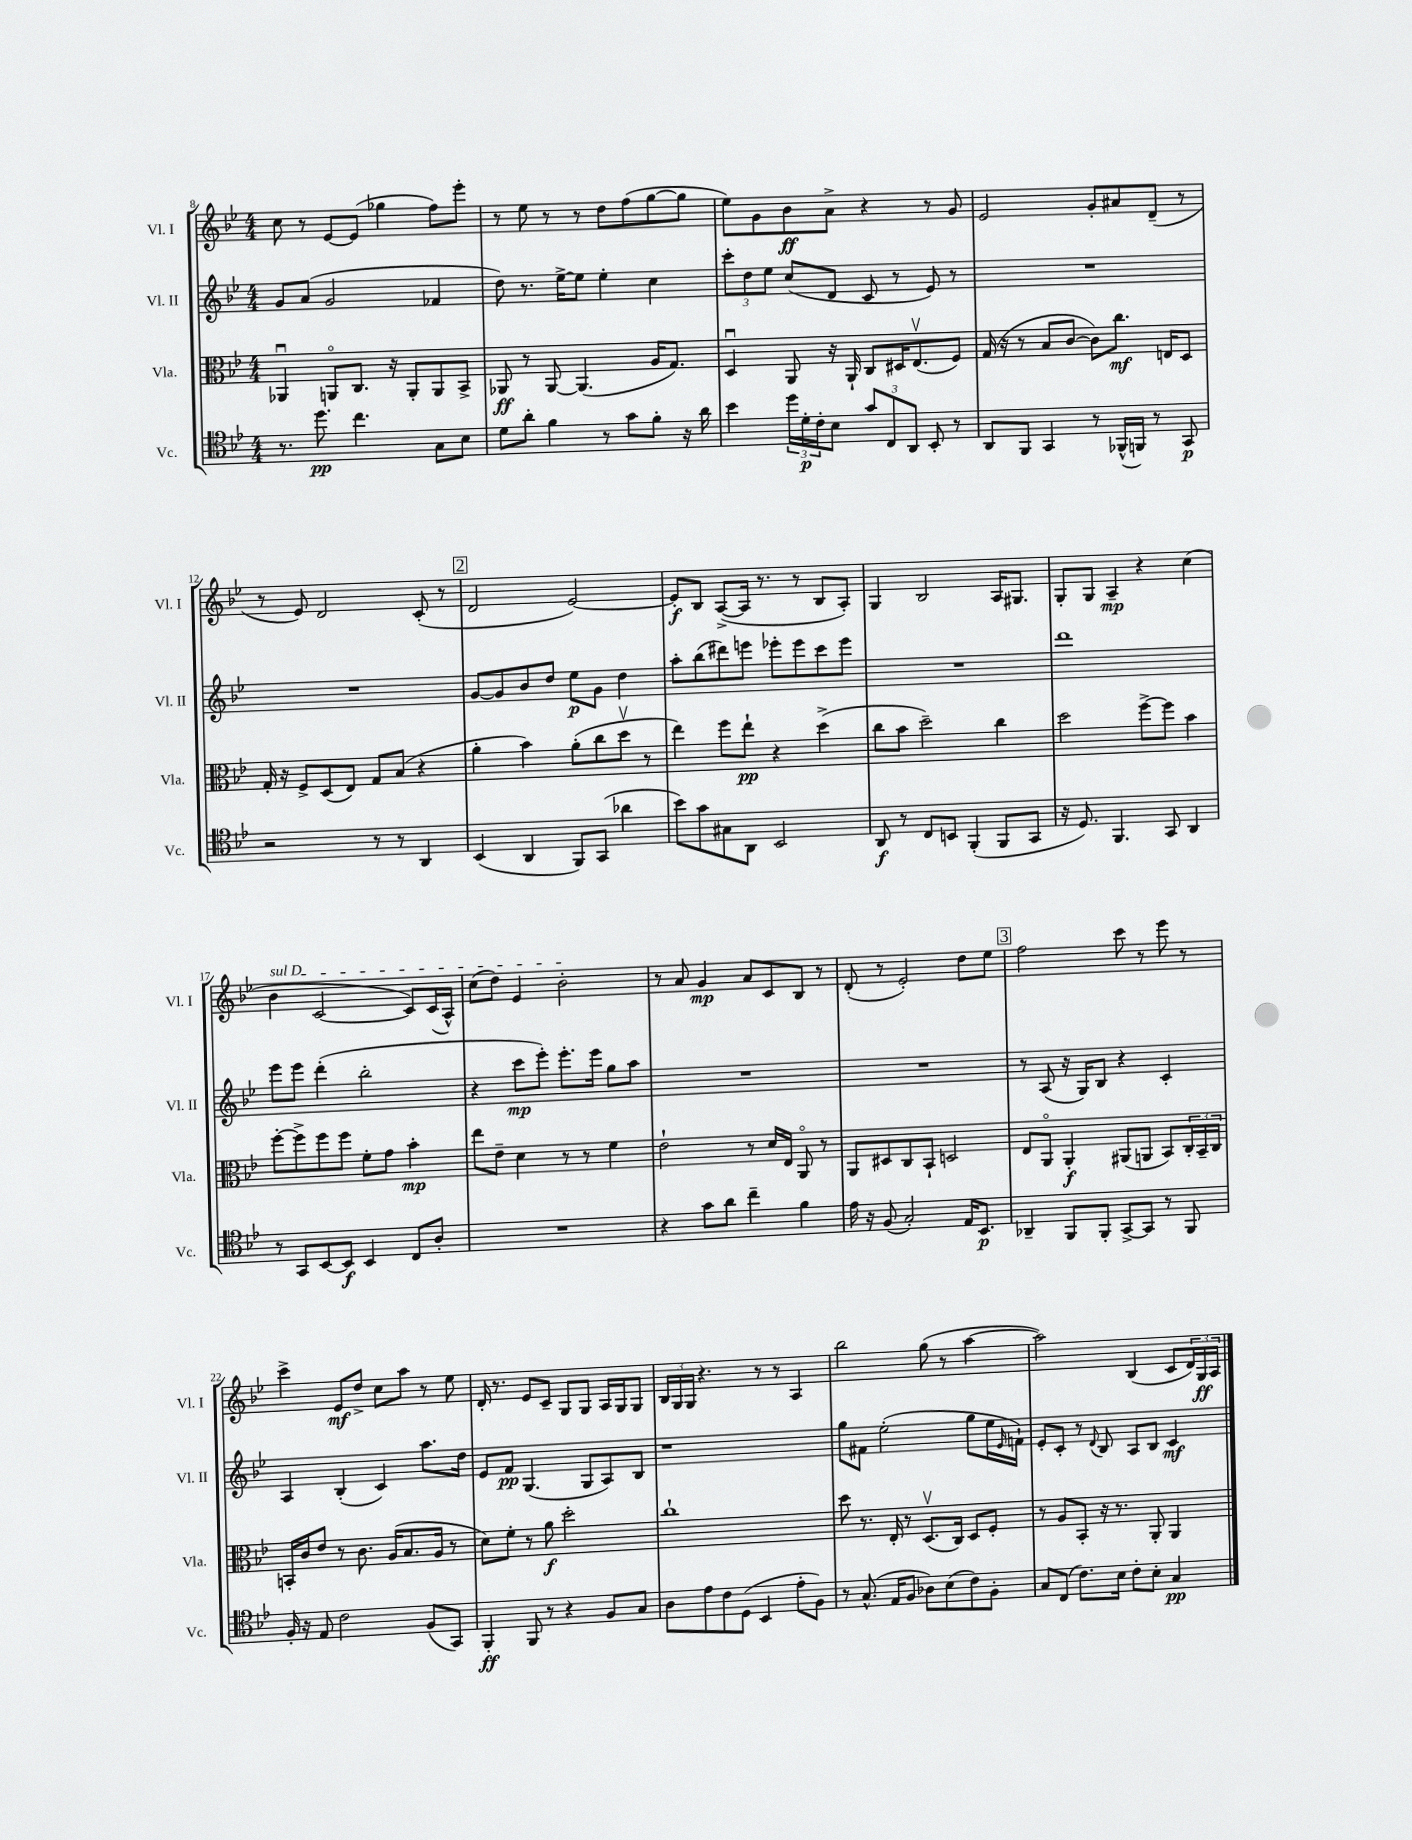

**kern	**dynam	**kern	**dynam	**kern	**dynam	**kern	**dynam
*part4	*part4	*part3	*part3	*part2	*part2	*part1	*part1
*staff4	*staff4	*staff3	*staff3	*staff2	*staff2	*staff1	*staff1
*I"Vc.	*	*I"Vla.	*	*I"Vl. II	*	*I"Vl. I	*
*I'Vc.	*	*I'Vla.	*	*I'Vl. II	*	*I'Vl. I	*
*clefC4	*	*clefC3	*	*clefG2	*	*clefG2	*
*k[b-e-]	*	*k[b-e-]	*	*k[b-e-]	*	*k[b-e-]	*
*M4/4	*	*M4/4	*	*M4/4	*	*M4/4	*
=8	=8	=8	=8	=8	=8	=8	=8
8.r	.	4AA-Xu/	.	8g/L	.	8cc\	.
.	.	.	.	(8a/J	.	8r	.
8.dd\	pp	.	.	.	.	.	.
.	.	8AAn/L	.	2g/	.	[8e-/L	.
4.cc\	.	8.C/J	.	.	.	(8e-/J]	.
.	.	.	.	.	.	4gg-X\	.
.	.	16r	.	.	.	.	.
.	.	8AA'/L	.	.	.	.	.
8G\L	.	8AA/	.	4f-X/	.	8ff\L)	.
8B-\J	.	8BB-^/J	.	.	.	8eee-'\J	.
=9	=9	=9	=9	=9	=9	=9	=9
8d\L	.	8AA-X/	ff	8dd\)	.	8r	.
8a'\J	.	8r	.	8.r	.	8ee-\	.
4f\	.	[8AA-/	.	.	.	8r	.
.	.	.	.	[16ee-^\KL	.	.	.
.	.	(4.AA-/]	.	8ee-\J]	.	8r	.
8r	.	.	.	4ee-'\	.	8dd\L	.
8g\L	.	.	.	.	.	(8ff\	.
8f'\J	.	16A/KL	.	4cc\	.	[8gg\	.
.	.	8.G/J)	.	.	.	.	.
16r	.	.	.	.	.	8gg\J]	.
16a\	.	.	.	.	.	.	.
=10	=10	=10	=10	=10	=10	=10	=10
4b-\	.	4Du/	.	12ccc'\L	.	8ee-\L)	.
.	.	.	.	12dd\	.	.	.
.	.	.	.	.	.	8g\	.
.	.	.	.	12ee-\J	.	.	.
24dd\LL	.	8AA/	.	(8cc/L	.	8b-\	ff
24d'\	p	.	.	.	.	.	.
24c'\J	.	.	.	.	.	.	.
8B-\J	.	16r	.	8d/J	.	8a^\J	.
.	.	16AA`/	.	.	.	.	.
12g/L	.	8C/L	.	8c/	.	4r	.
12C/	.	.	.	.	.	.	.
.	.	16D#X/K	.	8r	.	.	.
12AA/J	.	.	.	.	.	.	.
.	.	(8.E-v/	.	.	.	.	.
8BB-'/	.	.	.	8e-/)	.	8r	.
8r	.	8F/J)	.	8r	.	8g/	.
=11	=11	=11	=11	=11	=11	=11	=11
8AA/L	.	(16G/	.	1r	.	2e-/	.
.	.	16r	.	.	.	.	.
8FF/J	.	8r	.	.	.	.	.
4GG/	.	8B-/L	.	.	.	.	.
.	.	[8c/J	.	.	.	.	.
8r	.	8c\L])	.	.	.	8g'/L	.
(16FF-X^^/LL	.	8.cc\J	mf	.	.	8a#X/	.
16FFn/JJ)	.	.	.	.	.	.	.
8r	.	.	.	.	.	(8d~/J	.
.	.	16En/KL	.	.	.	.	.
8GG/	p	8D/J	.	.	.	8r	.
!!LO:LB:g=z
=12	=12	=12	=12	=12	=12	=12	=12
2r	.	16G'/	.	1r	.	8r	.
.	.	16r	.	.	.	.	.
.	.	8F^/L	.	.	.	8e-/)	.
.	.	(8D/	.	.	.	2d/	.
.	.	8E-/J)	.	.	.	.	.
8r	.	8G/L	.	.	.	.	.
8r	.	(8B-/J	.	.	.	.	.
4AA/	.	4r	.	.	.	(8c'/	.
.	.	.	.	.	.	8r	.
!!LO:REH:place=s1:t=2
=13	=13	=13	=13	=13	=13	=13	=13
(4BB-/	.	4a'\	.	[8g/L	.	2d/	.
.	.	.	.	8g/]	.	.	.
4AA/	.	4b-\)	.	8b-/	.	.	.
.	.	.	.	8dd/J	.	.	.
8FF/L)	.	(8a'\L	.	8ee-\L	p	[2e-/)	.
(8GG/J	.	8cc\	.	8g\J	.	.	.
4a-X\	.	8ddv\J	.	4dd\	.	.	.
.	.	8r	.	.	.	.	.
=14	=14	=14	=14	=14	=14	=14	=14
8b-\L)	.	4ee-\)	.	8aa'\L	.	8e-'/L]	f
8g\	.	.	.	(8bb-\	.	8B-/J	.
8G#X\	.	8ff\L	.	8ddd#X\)	.	([8A^/L	.
8AA\J	.	8ee-`\J	pp	8eeen\J	.	16A/Jk]	.
.	.	.	.	.	.	8.r	.
2BB-/	.	4r	.	8eee-X'\L	.	.	.
.	.	.	.	8eee-\	.	8r	.
.	.	(4dd^\	.	8ccc\	.	8B-/L	.
.	.	.	.	8eee-\J	.	8A'/J)	.
=15	=15	=15	=15	=15	=15	=15	=15
8AA/	f	8cc\L	.	1r	.	4G/	.
8r	.	8b-\J	.	.	.	.	.
8C/L	.	2dd~\)	.	.	.	2B-/	.
8BBn/J	.	.	.	.	.	.	.
(4FF'/	.	.	.	.	.	.	.
8FF/L	.	4cc\	.	.	.	16A/KL	.
.	.	.	.	.	.	8.G#X/J	.
8GG/J	.	.	.	.	.	.	.
=16	=16	=16	=16	=16	=16	=16	=16
16r	.	2dd\	.	1ddd	.	8G'/L	.
8.D/)	.	.	.	.	.	.	.
.	.	.	.	.	.	8G/J	.
4.FF/	.	.	.	.	.	4A~/	mp
.	.	[8ff^\L	.	.	.	4r	.
8GG/	.	8ff\J]	.	.	.	.	.
4AA/	.	4b-\	.	.	.	(4cc\	.
!!LO:LB:g=z
=17	=17	=17	=17	=17	=17	=17	=17
!	!	!	!	!	!	!LO:TX:a:i:t=sul D	!
8r	.	[8ff'\L	.	8eee-\L	.	4b-\	.
8GG/L	.	8ff^\]	.	8eee-\J	.	.	.
[8BB-/	.	8ff\	.	(4ddd'\	.	[2c/	.
8BB-/J]	f	8ff\J	.	.	.	.	.
4BB-/	.	8f'\L	.	2bb-'\	.	.	.
.	.	8g\J	.	.	.	.	.
8C/L	.	4b-'\	mp	.	.	8c/L])	.
8A'/J	.	.	.	.	.	(16c/L	.
.	.	.	.	.	.	16A^^/JJ)	.
=18	=18	=18	=18	=18	=18	=18	=18
1r	.	8ee-\L	.	4r	.	(8cc\L	.
.	.	8e-~\J	.	.	.	8dd\J)	.
.	.	4d\	.	8ccc\L	mp	4e-/	.
.	.	.	.	8eee-'\J)	.	.	.
.	.	8r	.	8.eee-'\L	.	2b-'\	.
.	.	8r	.	.	.	.	.
.	.	.	.	16eee-\Jk	.	.	.
.	.	4f\	.	8gg\L	.	.	.
.	.	.	.	8aa\J	.	.	.
=19	=19	=19	=19	=19	=19	=19	=19
4r	.	2e-`\	.	1r	.	8r	.
.	.	.	.	.	.	8a/	.
8g\L	.	.	.	.	.	4g/	mp
8a\J	.	.	.	.	.	.	.
4cc~\	.	8r	.	.	.	8a/L	.
.	.	16d/LL	.	.	.	8c/	.
.	.	16E-/JJ	.	.	.	.	.
4f\	.	8AA/	.	.	.	8B-/J	.
.	.	8r	.	.	.	8r	.
=20	=20	=20	=20	=20	=20	=20	=20
16e-\	.	8AA/L	.	1r	.	(8d'/	.
16r	.	.	.	.	.	.	.
(8F/	.	8D#X/	.	.	.	8r	.
2G'/)	.	8C/	.	.	.	2e-'/)	.
.	.	8BB-`/J	.	.	.	.	.
.	.	2Dn/	.	.	.	.	.
16E-/KL	.	.	.	.	.	8dd\L	.
8.BB-/J	p	.	.	.	.	.	.
.	.	.	.	.	.	8ee-\J	.
!!LO:REH:place=s1:t=3
=21	=21	=21	=21	=21	=21	=21	=21
4AA-X~/	.	8E-/L	.	8r	.	2ff\	.
.	.	8AA/J	.	(8A/	.	.	.
8FF/L	.	4AA'/	f	16r	.	.	.
.	.	.	.	16G/KL)	.	.	.
8FF'/J	.	.	.	8B-/J	.	.	.
[8GG^/L	.	(8AA#X/L	.	4r	.	8ccc\	.
8GG/J]	.	8AAn/J	.	.	.	8r	.
8r	.	8BB-/L)	.	4c'/	.	8eee-\	.
8FF/	.	24C'/L	.	.	.	8r	.
.	.	24BB-~/	.	.	.	.	.
.	.	24C/JJ	.	.	.	.	.
!!LO:LB:g=z
=22	=22	=22	=22	=22	=22	=22	=22
16F'/	.	16BBn'/LL	.	4A/	.	4ccc^\	.
16r	.	16c/J	.	.	.	.	.
8E-/	.	8e-/J	.	.	.	.	.
2c\	.	8r	.	(4B-'/	.	8e-/L	mf
.	.	8.c\	.	.	.	8dd^/J	.
.	.	.	.	4c/)	.	8cc\L	.
.	.	(16A/KL	.	.	.	.	.
.	.	8.B-/	.	.	.	8aa\J	.
(8F/L	.	.	.	8.aa\L	.	8r	.
.	.	16A/Jk	.	.	.	.	.
8GG/J)	.	8r	.	.	.	8ee-\	.
.	.	.	.	16dd\Jk	.	.	.
=23	=23	=23	=23	=23	=23	=23	=23
4FF'/	ff	8d\L)	.	8e-/L	.	16d'/	.
.	.	.	.	.	.	8.r	.
.	.	8f'\J	.	8f/J	pp	.	.
8FF/	.	8r	.	(4.G/	.	8e-/L	.
8r	.	8a\	f	.	.	8c~/J	.
4r	.	2dd'\	.	.	.	8G/L	.
.	.	.	.	8G/L	.	8G/J	.
8F/L	.	.	.	8A/)	.	16A/LL	.
.	.	.	.	.	.	16G/J	.
8G/J	.	.	.	8B-/J	.	8G/J	.
=24	=24	=24	=24	=24	=24	=24	=24
8A\L	.	1cc`	.	1r	.	24B-/LL	.
.	.	.	.	.	.	24G/	.
.	.	.	.	.	.	24G/JJ	.
8e-\	.	.	.	.	.	4.r	.
8c\	.	.	.	.	.	.	.
(8D\J	.	.	.	.	.	.	.
4BB-/	.	.	.	.	.	8r	.
.	.	.	.	.	.	8r	.
8e-'\L	.	.	.	.	.	4A/	.
8F\J)	.	.	.	.	.	.	.
=25	=25	=25	=25	=25	=25	=25	=25
8r	.	8dd\	.	8gg\L	.	2bb-\	.
(8.G^^/	.	8.r	.	8f#X\J	.	.	.
.	.	.	.	(2ee-'\	.	.	.
16E-/KL	.	16E-'/	.	.	.	.	.
8F/J	.	8r	.	.	.	.	.
8A-X\L)	.	(8.Dv/L	.	.	.	(8gg\	.
(8B-\	.	.	.	.	.	8r	.
.	.	16C/Jk)	.	.	.	.	.
8c\)	.	8D/L	.	8gg\L	.	[4aa\	.
8F'\J	.	8F'/J	.	16ee-\L	.	.	.
.	.	.	.	16qqe-/	.	.	.
.	.	.	.	16fn`\JJ)	.	.	.
=26	=26	=26	=26	=26	=26	=26	=26
8G/L	.	8r	.	8e-'/L	.	2aa\])	.
(8C/J	.	8A/L	.	8c'/J	.	.	.
8.c\L)	.	8BB-'/J	.	8r	.	.	.
.	.	.	.	8qqd/	.	.	.
.	.	16r	.	8B-/	.	.	.
16B-\Jk	.	8.r	.	.	.	.	.
8c'\L	.	.	.	8A/L	.	(4B-/	.
8B-'\J	.	8AA'/	.	8B-/J	.	.	.
4G/	pp	4AA/	.	4c/	mf	8c/L	.
.	.	.	.	.	.	24d/L)	.
.	.	.	.	.	.	24G/	ff
.	.	.	.	.	.	24A/JJ	.
==	==	==	==	==	==	==	==
*-	*-	*-	*-	*-	*-	*-	*-
